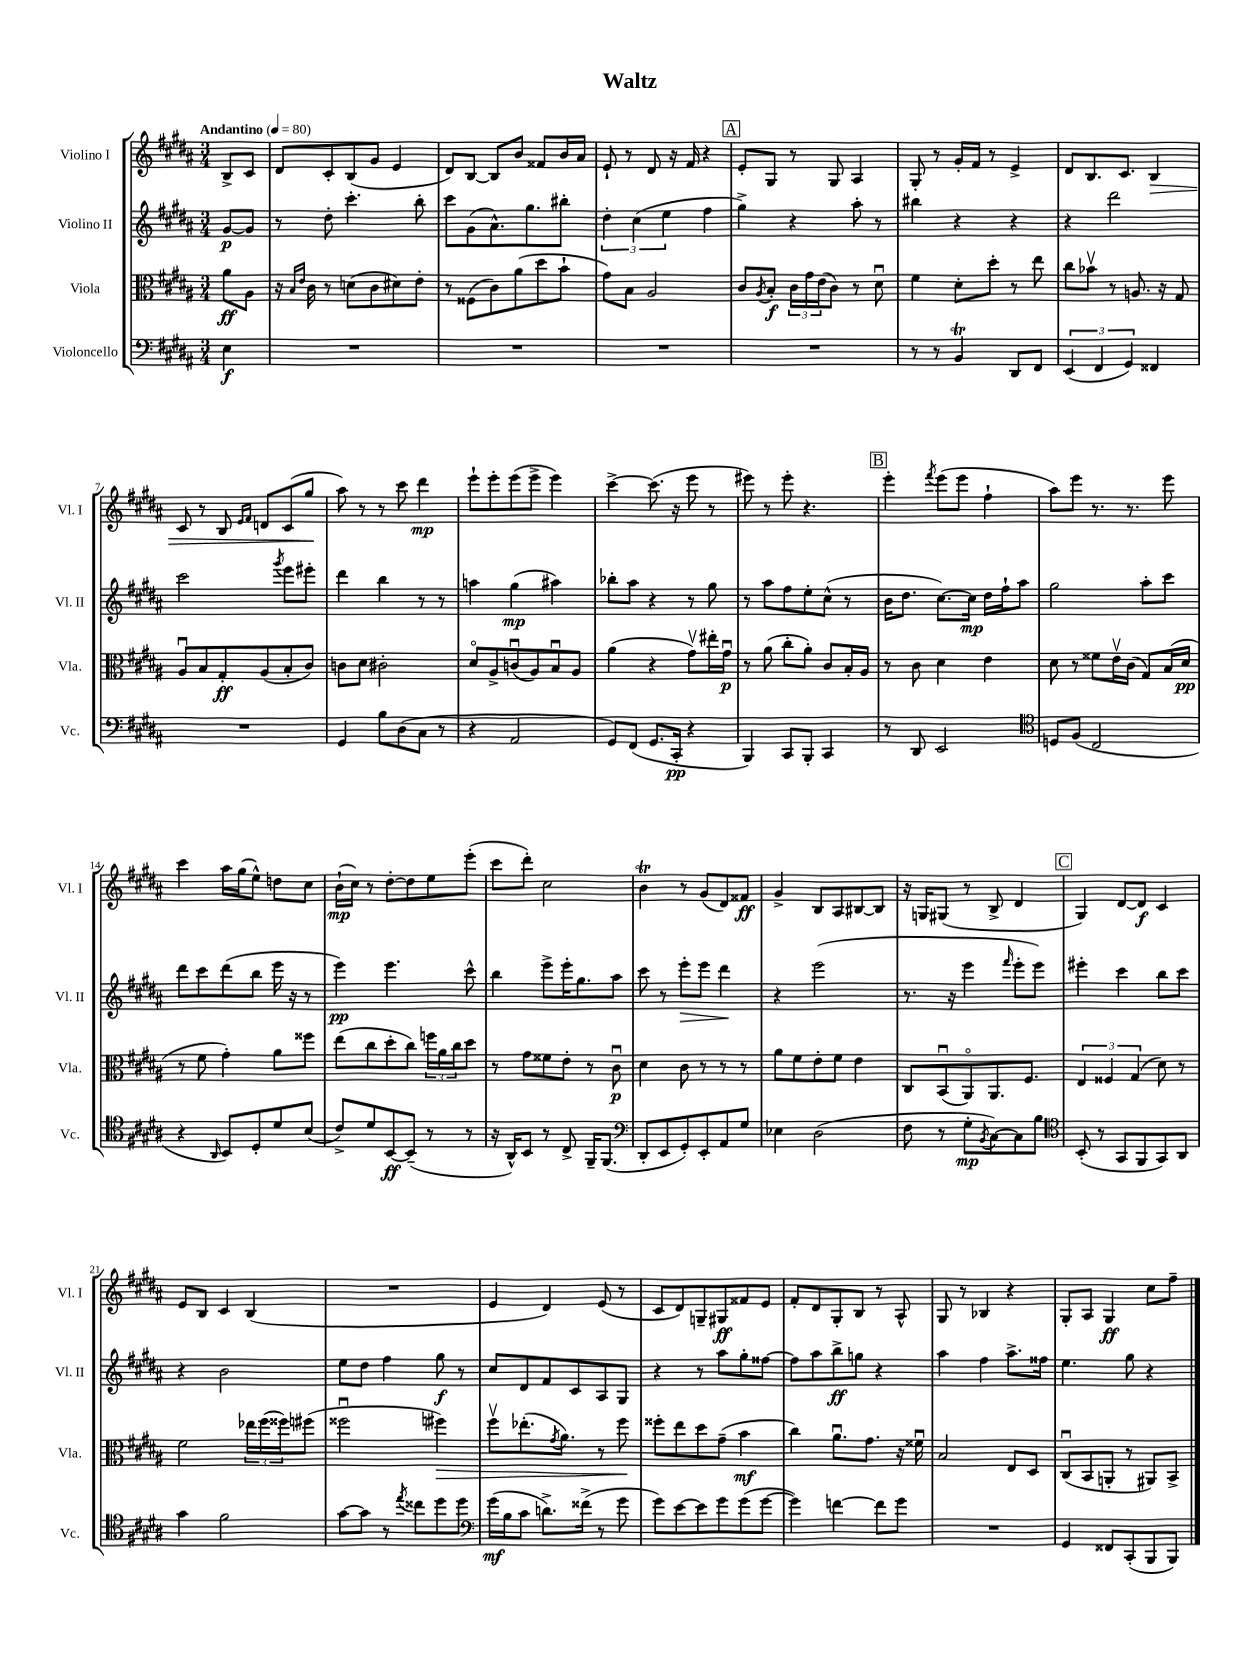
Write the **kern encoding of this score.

**kern	**kern	**kern	**kern
*staff4	*staff3	*staff2	*staff1
*clefF4	*clefC3	*clefG2	*clefG2
*k[f#c#g#d#a#]	*k[f#c#g#d#a#]	*k[f#c#g#d#a#]	*k[f#c#g#d#a#]
*M3/4	*M3/4	*M3/4	*M3/4
*MM80	*MM80	*MM80	*MM80
4E	8a#	[8g#	8B^
.	8A#	8g#]	8c#
=	=	=	=
2.r	16r	8r	8d#
.	16qqB	.	.
.	16qqe	.	.
.	16c#	.	.
.	8r	8dd#'	8c#'
.	(8d	4.ccc#'	(8B
.	8c#	.	8g#
.	8d#)	.	4e
.	8e'	8bb'	.
=	=	=	=
2.r	8r	8ccc#	8d#)
.	(8F##	(8g#	[8B
.	8c#)	8.a#^^)	8B]
.	(8a#	.	8b
.	.	8.gg#	.
.	8dd#	.	8f##
.	8b`	8bb#'	16b
.	.	.	16a#
=	=	=	=
2.r	8g#)	6dd#'	8e`
.	8B	.	8r
.	.	(6cc#	.
.	2A#	.	8d#
.	.	6ee	.
.	.	.	16r
.	.	.	16f#
.	.	4ff#	4r
=	=	=	=
2.r	8c#	4gg#^)	8e'
.	8qA#	.	.
.	8B'	.	8G#
.	24c#	4r	8r
.	24g#	.	.
.	(24e	.	.
.	8c#)	.	8G#
.	8r	8aa#'	4A#
.	8d#u	8r	.
=	=	=	=
8r	4f#	4bb#	8G#'
8r	.	.	8r
4BB	8d#'	4r	16g#'
.	.	.	16f#
.	8dd#'	.	8r
8DD#	8r	4r	4e^
8FF#	8ee	.	.
=	=	=	=
(6EE	8cc#	4r	8d#
.	8b-v	.	8.B
6FF#	.	.	.
.	8r	2ddd#	.
.	.	.	8.c#
6GG#)	.	.	.
.	8.A	.	.
4FF##	.	.	4B
.	16r	.	.
.	8G#	.	.
=	=	=	=
2.r	8A#u	2ccc#	8c#
.	8B	.	8r
.	8G#'	.	8B
.	.	.	16qqe
.	.	.	16qqf#
.	(8A#	.	8d
.	.	8qggg#	.
.	8B'	8eee	(8c#
.	8c#)	8eee#'	8gg#
=	=	=	=
4GG#	8c	4ddd#	8aa#)
.	8d#	.	8r
8B	2c#'	4bb	8r
(8D#	.	.	8ccc#
8C#	.	8r	4ddd#
8r	.	8r	.
=	=	=	=
4r	8d#o	4aa	8eee`
.	8A#^	.	8eee'
2AA#	(8cu	(4gg#	(8eee
.	8A#)	.	8eee^
.	8Bu	4aa#)	4eee)
.	8A#	.	.
=	=	=	=
8GG#)	(4a#	8bb-'	[4ccc#^
(8FF#	.	8aa#	.
8.GG#	4r	4r	(8.ccc#]
16CC#'	.	.	16r
4r	8g#v)	8r	8eee
.	16ee#'	8gg#	8r
.	16g#u	.	.
=	=	=	=
4BBB)	8r	8r	8eee#)
.	(8a#	8aa#	8r
8CC#	8cc#'	8ff#	8eee#'
8BBB'	8a#')	8ee'	4.r
4CC#	8c#	(8cc#^^	.
.	16B'	8r	.
.	16A#	.	.
=	=	=	=
8r	8r	16b	4eee'
.	.	8.dd#	.
8DD#	8c#	.	.
.	.	.	8qfff#
2EE	4d#	[8.cc#)	(8eee
.	.	.	8eee
.	.	16cc#]	.
.	4e	16dd#	4ff#`
.	.	16ff#`	.
.	.	8aa#	.
=	=	=	=
*clefC4	*	*	*
8D	8d#	2gg#	8aa#)
(8F#	8r	.	8eee
2C#	8f##	.	8.r
.	16ev	.	.
.	(16c#	.	8.r
.	8G#)	8aa#'	.
.	(16B	8ccc#	8eee
.	16d#	.	.
=	=	=	=
4r	8r	8ddd#	4ccc#
.	8f#	8ccc#	.
16qqAA#	.	.	.
8BB)	4g#')	(8ddd#	16aa#
.	.	.	(16gg#
8D#'	.	8bb	8ee^^)
8d#	8a#	16eee	8dd
.	.	16r	.
(8B	8ff##	8r	8cc#
=	=	=	=
8c#^)	(8ee	4eee)	(16b`
.	.	.	16cc#)
8d#	8cc#	.	8r
[8BB	8dd#'	4.eee	[8dd#'
(8BB~]	8cc#)	.	8dd#]
8r	24ff	.	8ee
.	24a#	.	.
.	24cc#	.	.
8r	8dd#	8ccc#^^	(8eee'
=	=	=	=
16r	8r	4bb	8ccc#
16AA#^^)	.	.	.
8BB	8g#	.	8ddd#')
8r	8f##	8eee^	2cc#
8C#^	8e'	16eee'	.
.	.	8.gg#	.
16FF#~	8r	.	.
(8.FF#	.	.	.
.	8c#u	8aa#	.
=	=	=	=
*clefF4	*	*	*
8DD#'	4d#	8ccc#	4b
8EE	.	8r	.
8GG#')	8c#	8eee'	8r
8EE'	8r	8eee	(8g#
8AA#	8r	4ddd#	8d#)
8G#	8r	.	8f##
=	=	=	=
4E-	8a#	4r	4g#^
.	8f#	.	.
(2D#	8e'	(2eee	8B
.	8f#	.	8A#
.	4e	.	[8B#
.	.	.	8B#]
=	=	=	=
8F#	8C#	8.r	16r
.	.	.	16G
8r	(8BBu	.	(8G#
.	.	16r	.
8G#'	8AA#o)	4eee	8r
8qBB	.	.	.
[8C#)	8.AA#	.	8B^
.	.	16qqfff#	.
8C#]	.	8eee'	4d#
.	8.F#	.	.
8B	.	8eee)	.
=	=	=	=
*clefC4	*	*	*
(8BB'	6E	4eee#'	4G#)
8r	.	.	.
.	6F##	.	.
8GG#	.	4ccc#	[8d#
.	(6G#	.	.
8FF#	.	.	8d#]
8GG#)	8d#)	8bb	4c#
8AA#	8r	8ccc#	.
=	=	=	=
4g#	2f#	4r	8e
.	.	.	8B
2f#	.	2b	4c#
.	24ee-	.	(4B
.	(24ff#	.	.
.	24ff##)	.	.
.	(8ff#	.	.
=	=	=	=
[8g#	2ff##u	8ee	2.r
8g#]	.	8dd#	.
8r	.	4ff#	.
8qee	.	.	.
8cc##	.	.	.
8dd#	4ff#)	8gg#	.
8dd#	.	8r	.
=	=	=	=
*clefF4	*	*	*
(16g#	8ff#v	8cc#	4e
16B	.	.	.
8c#	(8.ee-'	8d#	.
8.d^)	.	8f#	4d#)
.	8qg#	.	.
.	8.a#)	.	.
.	.	8c#	.
(16f##^	.	.	.
8r	8r	8A#	(8e
8g#	8ff#	8G#	8r
=	=	=	=
8g#)	8ff##'	4r	8c#
[8e	8ee	.	8d#)
8e]	8dd#	8r	8G~
8g#	(8g#~	8aa#	8G#
(8g#	4b	8gg#'	8f##
[8g#	.	[8ff##	8e
=	=	=	=
4g#])	4cc#)	8ff##]	8f#'
.	.	8aa#	8d#
[4f	8.a#u	8bb^	8G#'
.	.	8gg	8B
.	8.g#	.	.
8f]	.	4r	8r
8g#	16r	.	8A#^^
.	16f##u	.	.
=	=	=	=
2.r	2B	4aa#	8G#
.	.	.	8r
.	.	4ff#	4B-
.	8E	8.aa#^	4r
.	8D#	.	.
.	.	16ff##	.
=	=	=	=
4GG#	(8C#u	4.ee	8G#'
.	8BB	.	8A#
8FF##	8AA'	.	4G#
(8CC#'	8r	8gg#	.
8BBB	8AA#)	4r	8cc#
8BBB)	8BB^	.	8ff#~
==	==	==	==
*-	*-	*-	*-
